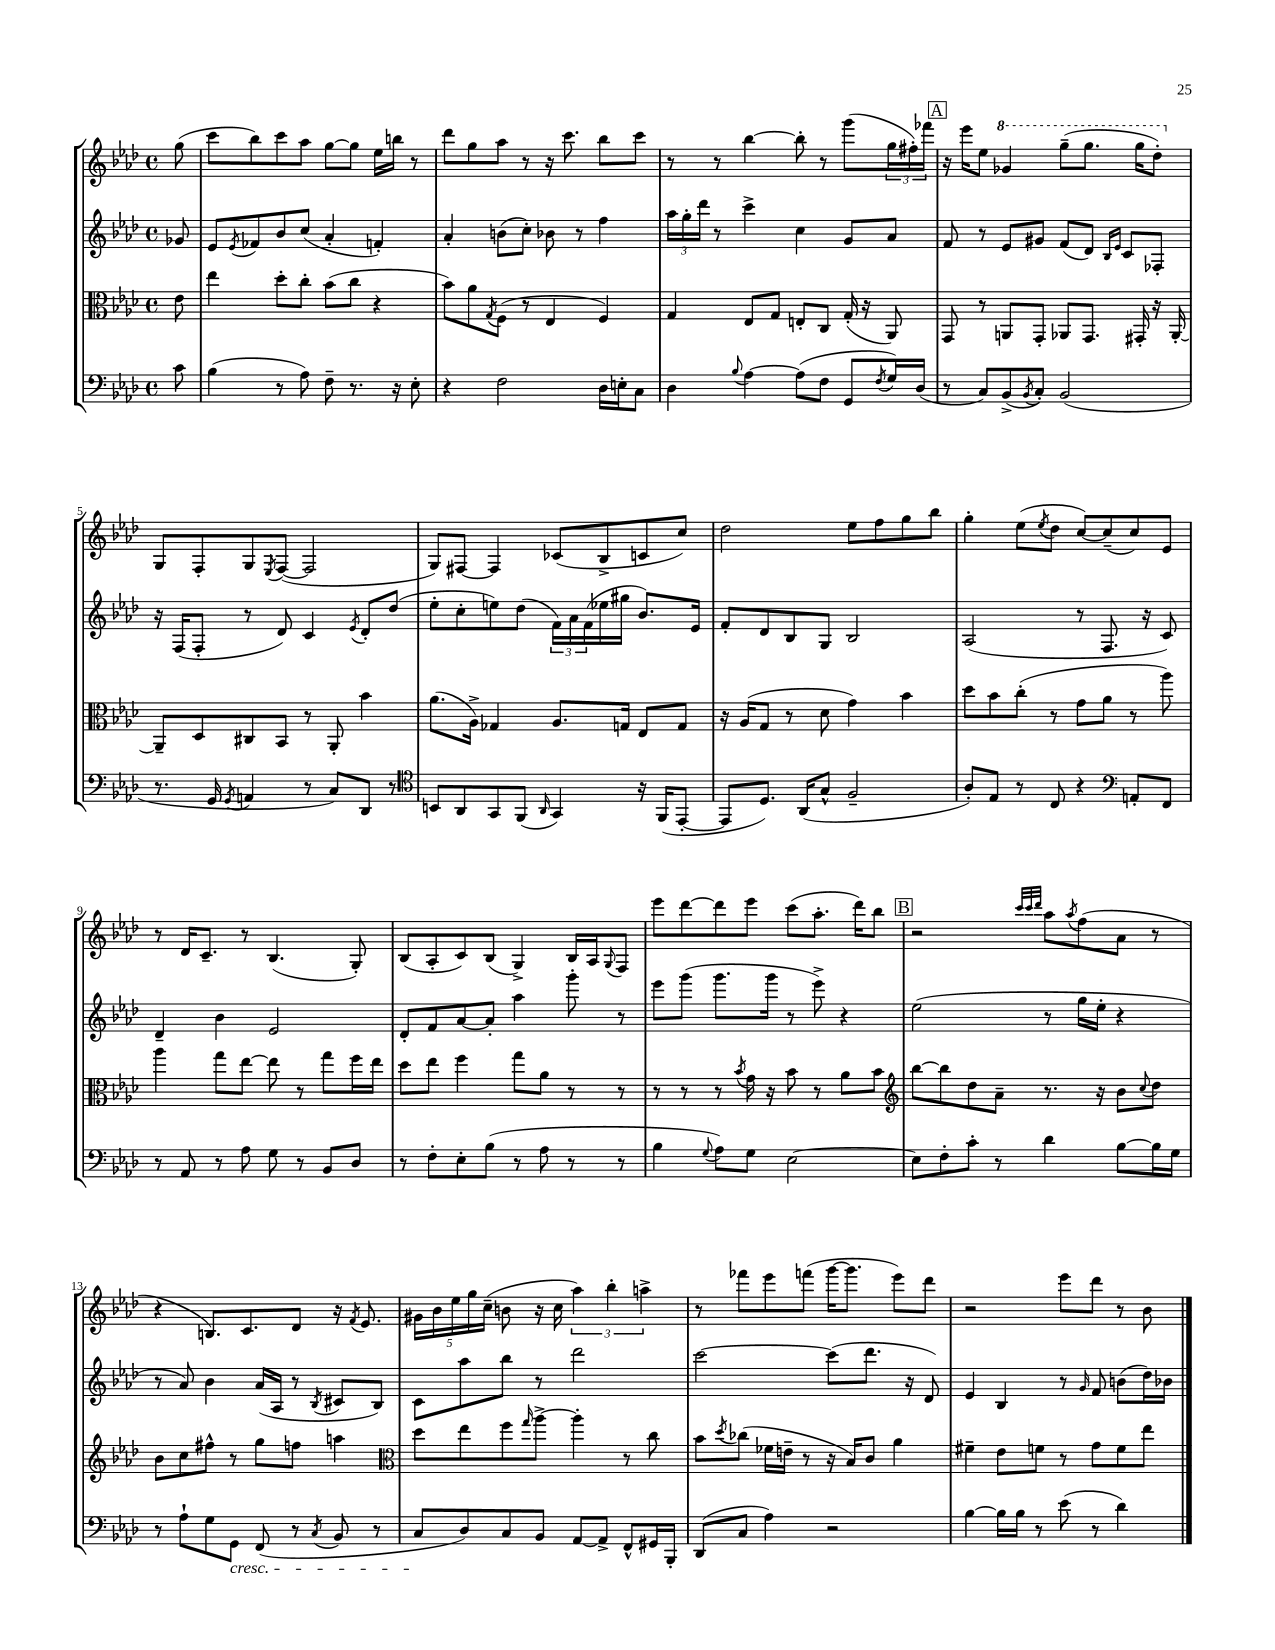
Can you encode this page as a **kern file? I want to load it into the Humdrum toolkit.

**kern	**kern	**kern	**kern
*staff4	*staff3	*staff2	*staff1
*clefF4	*clefC3	*clefG2	*clefG2
*k[b-e-a-d-]	*k[b-e-a-d-]	*k[b-e-a-d-]	*k[b-e-a-d-]
*M4/4	*M4/4	*M4/4	*M4/4
*met(c)	*met(c)	*met(c)	*met(c)
8c\	8e-\	8g-/	(8gg\
=	=	=	=
(4B-\	4ee-\	8e-/L	8ccc\L
.	.	8qe-/	.
.	.	8f-/	8bb-\)
8r	8dd-'\L	8b-/	8ccc\
8A-\)	8cc'\J	(8cc/J	8aa-\J
8F~\	(8b-\L	4a-'/	[8gg\L
8.r	8cc\J	.	8gg\]J
.	4r	4f'/)	16ee-\LL
16r	.	.	16bb\JJ
8E-'\	.	.	8r
=	=	=	=
4r	8b-\L)	4a-'/	8ddd-\L
.	8a-\	.	8gg\
.	8qG/	.	.
2F\	(8F\J	(8b\L	8aa-\J
.	8r	8cc'\J)	8r
.	4E-/	8b-\	16r
.	.	.	8.ccc\
.	.	8r	.
16D-\LL	4F/)	4ff\	8bb-\L
16E'\J	.	.	.
8C\J	.	.	8ccc\J
=	=	=	=
4D-\	4G/	24aa-\LL	8r
.	.	24gg'\	.
.	.	24ddd-\JJ	.
.	.	8r	8r
8qqB-/	.	.	.
[4A-\	8E-/L	4ccc^\	[4bb-\
.	8G/J	.	.
(8A-\]L	8E'/L	4cc\	8bb-'\]
8F\J	8C/J	.	8r
8GG/L	(16G'/	8g/L	(8ggg\L
.	16r	.	.
8qF/	.	.	.
16G/L)	8AA-/)	8a-/J	24gg\L
.	.	.	24ff#'\)
(16D-/JJ	.	.	.
.	.	.	24fff-\JJ
=	=	=	=
8r	8GG/	8f/	16r
.	.	.	16eee-\LK
8C/L)	8r	8r	8ee-\J
(8BB-^/	8AA/L	8e-/L	4gg-/
8qBB-/	.	.	.
8C'/J)	8GG'/J	8g#/J	.
(2BB-/	8AA-/L	(8f/L	(8ggg~\L
.	8.GG/J	8d-/J)	8.ggg\J
.	.	16qqB-/LL	.
.	.	16qqe-/JJ	.
.	.	8c/L	.
.	16GG#'/	.	16ggg\LK
.	16r	8F-'/J	8ddd-'\J)
.	[16AA-'/	.	.
=	=	=	=
8.r	8AA-~/]L	16r	8G/L
.	.	(16F/LK	.
.	8D-/	8F'/J	8F'/
16GG/	.	.	.
8qGG/	.	.	.
4AA/	8C#/	8r	8G/
.	.	.	8qE-/
.	8BB-/J	8d-/)	([8F/J
8r	8r	4c/	2F/]
8C/L)	8AA-'/	.	.
.	.	8qe-/	.
8DD-/J	4b-\	8d-'/L	.
8r	.	(8dd-/J	.
=	=	=	=
*clefC4	*	*	*
8BB/L	(8.a-\L	8ee-'\L	8G/L)
8AA-/	.	8cc'\	[8F#/J
.	16A-^\Jk)	.	.
8GG/	4G-/	8ee\)	4F#/]
(8FF/J	.	(8dd-\J	.
16qqAA-/	.	.	.
4GG/)	8.A-/L	24f\LL)	(8c-/L
.	.	24a-\	.
.	.	(24f\	.
.	.	16ee-\	8B-^/
.	16G/Jk	16gg#\JJ	.
16r	8E-/L	8.b-/L)	8c/
(16FF/LK	.	.	.
[8EE-'/J	8G/J	.	8cc/J)
.	.	16e-/Jk	.
=	=	=	=
8EE-/]L	16r	8f'/L	2dd-\
.	(16A-/LK	.	.
8.D-/J)	8G/J	8d-/	.
.	8r	8B-/	.
(16AA-/LK	.	.	.
8G^^/J	8d-\	8G/J	.
2F~/	4g\)	2B-/	8ee-\L
.	.	.	8ff\
.	4b-\	.	8gg\
.	.	.	8bb-\J
=	=	=	=
8A-'/L)	8dd-\L	(2A-/	4gg'\
8E-/J	8b-\	.	.
8r	(8cc'\J	.	(8ee-\L
.	.	.	8qee-/
8C/	8r	.	8dd-\J
4r	8g\L	8r	[8cc/L)
.	8a-\J	8.F/	(8cc~/]
*clefF4	*	*	*
8AA'/L	8r	.	8cc/)
.	.	16r	.
8FF/J	8aa-\)	8c/)	8e-/J
=	=	=	=
8r	4aa-\	4d-~/	8r
8AA-/	.	.	16d-/LK
.	.	.	8.c~/J
8r	8gg\L	4b-\	.
8A-\	[8ee-\J	.	8r
8G\	8ee-\]	2e-/	(4.B-/
8r	8r	.	.
8BB-/L	8gg\L	.	.
8D-/J	16ff\L	.	8G'/)
.	16ee-\JJ	.	.
=	=	=	=
8r	8dd-\L	8d-'/L	(8B-/L
8F'\L	8ee-\J	8f/	8A-'/
8E-'\	4ff\	[8a-/	8c/)
(8B-\J	.	8a-'/]J	(8B-/J
8r	8gg\L	4aa-\	4G^/)
8A-\	8a-\J	.	.
8r	8r	8ggg'\	16B-/LL
.	.	.	16A-/J
.	.	.	8qqG/
8r	8r	8r	8F/J
=	=	=	=
4B-\	8r	8eee-\L	8eee-\L
.	8r	(8ggg\J	[8ddd-\
8qqG/	.	.	.
8A-\L)	8r	8.ggg\L	8ddd-\]
.	8qb-/	.	.
8G\J	16g\	.	8eee-\J
.	16r	16ggg\Jk	.
[2E-\	8b-\	8r	(8ccc\L
.	8r	8eee-^\)	8.aa-'\J
.	8a-\L	4r	.
.	.	.	16ddd-\LK)
.	8b-\J	.	8bb-\J
=	=	=	=
*	*clefG2	*	*
8E-\]L	[8bb-\L	(2ee-\	2r
8F'\	8bb-\]	.	.
8c'\J	8dd-\	.	.
8r	8a-~\J	.	.
.	.	.	32qqccc/LLL
.	.	.	32qqccc/
.	.	.	32qqddd-/JJJ
4d-\	8.r	8r	8aa-\L
.	.	.	8qaa-/
.	.	16gg\LL	(8ff\
.	16r	16ee-'\JJ	.
[8B-\L	8b-\L	4r	8a-\J
.	8qqcc/	.	.
16B-\]L	8dd-\J	.	8r
16G\JJ	.	.	.
=	=	=	=
8r	8b-\L	8r	4r
8A-`\L	8cc\	8a-/)	.
8G\	8ff#^^\J	4b-\	8.B/L)
8GG\J	8r	.	.
.	.	.	8.c/
(8FF/	8gg\L	(16a-/LL	.
.	.	16A-/JJ	.
8r	8ff\J	8r	8d-/J
8qC/	.	8qB-/	.
8BB-/	4aa\	8c#/L	16r
.	.	.	8qf/
.	.	.	8.e-/
8r	.	8B-/J)	.
=	=	=	=
*	*clefC3	*	*
8C/L	8dd-\L	8c\L	20g#\LL
.	.	.	20b-\
.	.	.	20ee-\
8D-/)	8ee-\	8aa-\	.
.	.	.	20gg\
.	.	.	(20cc~\JJ
8C/	8ff\	8bb-\J	8b\
.	16qqgg/	.	.
8BB-/J	[8aa-^\J	8r	16r
.	.	.	16cc\
[8AA-/L	4aa-'\]	2ddd-\	6aa-\)
8AA-^/]J	.	.	.
.	.	.	6bb-'\
8FF^^/L	8r	.	.
.	.	.	6aa^\
16GG#/L	8cc\	.	.
16BBB-'/JJ	.	.	.
=	=	=	=
(8DD-/L	8b-\L	[2ccc\	8r
.	8qdd-/	.	.
8C/J	(8cc-\J	.	8fff-\L
4A-\)	16f-\LL	.	8eee-\
.	16e~\JJ	.	.
.	8r	.	(8fff\J
2r	16r	(8ccc\]L	[16ggg\LK
.	16B-/LK)	.	8.ggg\]J
.	8c/J	8.ddd-\J	.
.	4a-\	.	8eee-\L)
.	.	16r	.
.	.	8d-/)	8ddd-\J
=	=	=	=
[4B-\	4f#~\	4e-/	2r
16B-\]LL	8e-\L	4B-/	.
16B-\JJ	.	.	.
8r	8f\J	.	.
(8e-\	8r	8r	8eee-\L
.	.	16qqg/	.
8r	8g\L	8f/	8ddd-\J
4d-\)	8f\	(8b\L	8r
.	8ee-\J	16dd-\L)	8b-\
.	.	16b-\JJ	.
==	==	==	==
*-	*-	*-	*-
